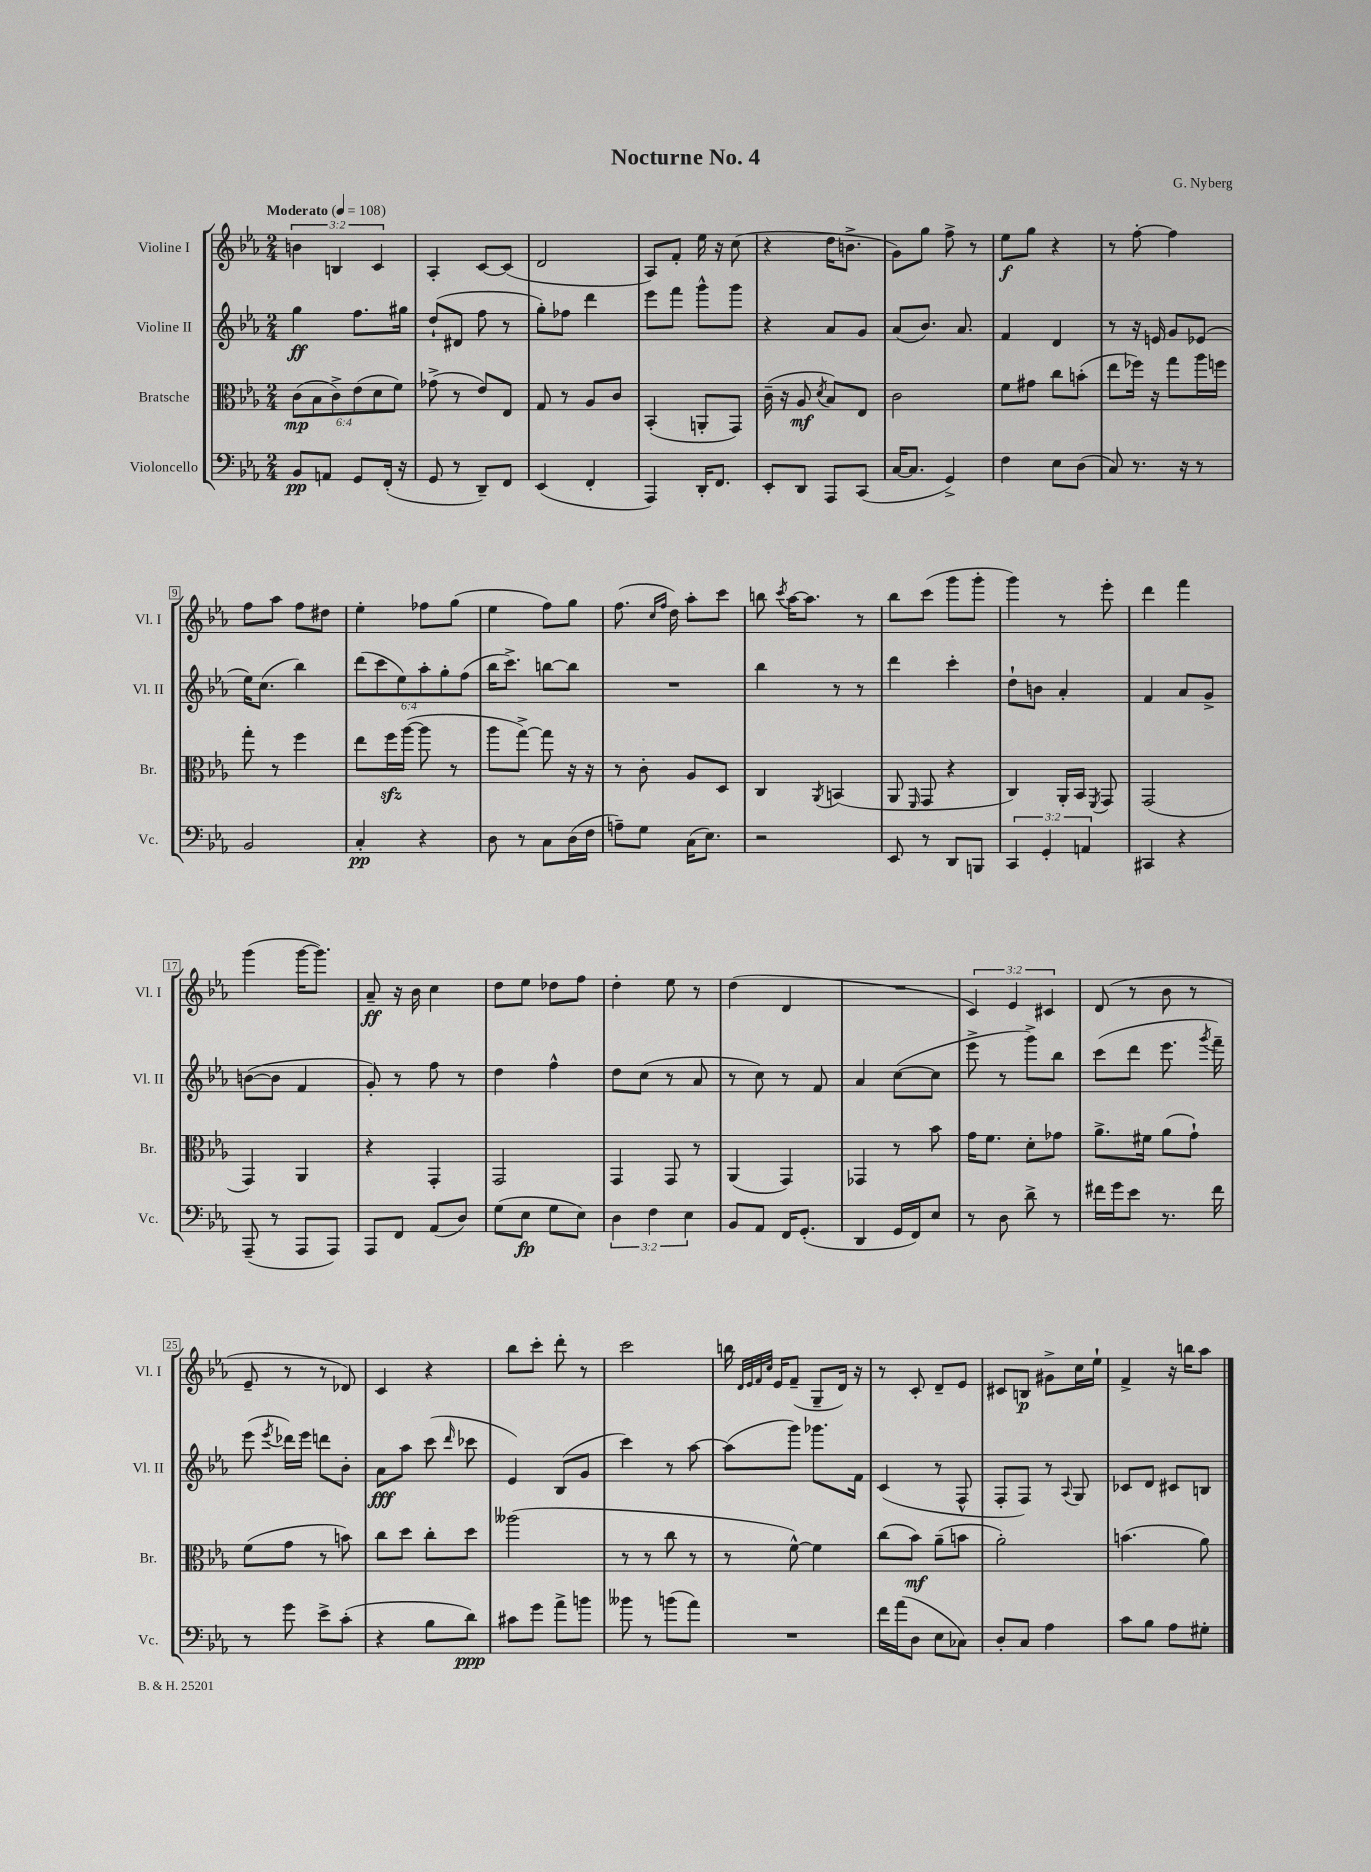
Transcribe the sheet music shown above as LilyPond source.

\header { title = "Nocturne No. 4" composer = "G. Nyberg" }
<<
\new StaffGroup <<
\new Staff = "s0" \with { instrumentName = "Violine I" shortInstrumentName = "Vl. I" } {
    \clef treble \key ees \major \numericTimeSignature \time 2/4 \override Staff.TupletNumber.text = #tuplet-number::calc-fraction-text \tempo "Moderato" 4 = 108
    \autoBeamOff \tuplet 3/2 { b'4 b4 c'4 } |
    aes4-. c'8[~ c'8]( |
    d'2 |
    aes8[) f'8]-. ees''16 r16 c''8( |
    r4 d''16[ b'8.]-> |
    g'8[) g''8] f''8-> r8 |
    ees''8[\f g''8] r4 |
    r8 f''8~-. f''4 |
    f''8[ aes''8] f''8[ dis''8] |
    ees''4-. fes''8[ g''8]( |
    ees''4 f''8[) g''8] |
    f''8.( \grace { c''16[ f''16] } d''16) aes''8[-. c'''8] |
    b''8 \acciaccatura { c'''8 } aes''16[~ aes''8.] r8 |
    bes''8[ c'''8]( g'''8[ g'''8]-. |
    g'''4) r8 ees'''8-. |
    d'''4 f'''4 |
    g'''4( g'''16[~ g'''8.]) |
    aes'8--\ff r16 bes'16 c''4 |
    d''8[ ees''8] des''8[ f''8] |
    d''4-. ees''8 r8 |
    d''4( d'4 |
    R2 |
    \tuplet 3/2 { c'4) ees'4 cis'4 } |
    d'8( r8 bes'8 r8 |
    ees'8-- r8 r8 des'8) |
    c'4 r4 |
    bes''8[ c'''8]-. d'''8-. r8 |
    c'''2 |
    b''16 \grace { d'32[ ees'32 f'32 c''32] } ees'16[ f'8]--( g8[-- d'16]) r16 |
    r8 c'8-. d'8[-- ees'8] |
    cis'8[ b8]\p gis'8[-> c''16 ees''16]-! |
    f'4-> r16 b''16[ aes''8] \bar "|." |
}
\new Staff = "s1" \with { instrumentName = "Violine II" shortInstrumentName = "Vl. II" } {
    \clef treble \key ees \major \numericTimeSignature \time 2/4 \override Staff.TupletNumber.text = #tuplet-number::calc-fraction-text
    \autoBeamOff g''4\ff f''8.[ gis''16] |
    d''8[-!( dis'8] f''8 r8 |
    g''8[-.) fes''8] d'''4 |
    ees'''8[ f'''8] g'''8[-^ g'''8] |
    r4 aes'8[ g'8] |
    aes'8[( bes'8.]) aes'8. |
    f'4 d'4 |
    r8 r16 e'16 g'8[ ees'8]( |
    ees''16[) c''8.]( bes''4) |
    \tuplet 6/4 { d'''8[( c'''8 ees''8) aes''8-. g''8-. f''8]( } |
    bes''16[ c'''8.]->) b''8[~ b''8] |
    R2 |
    bes''4 r8 r8 |
    d'''4 c'''4-. |
    d''8[-! b'8] aes'4-. |
    f'4 aes'8[ g'8]-> |
    b'8[~( b'8] f'4 |
    g'8-.) r8 f''8 r8 |
    d''4 f''4-^ |
    d''8[ c''8]( r8 aes'8 |
    r8 c''8) r8 f'8 |
    aes'4 c''8[~( c''8] |
    ees'''8-> r8 g'''8[->) bes''8] |
    c'''8[( d'''8] ees'''8. \acciaccatura { g'''8 } f'''16--) |
    ees'''8( \acciaccatura { ees'''8 } des'''16[) ees'''16] d'''8[ bes'8]-. |
    aes'8[\fff aes''8] c'''8( \grace { d'''16 } ces'''8 |
    ees'4) bes8[( g'8] |
    c'''4) r8 aes''8~ |
    aes''8[( g'''8]) ges'''8.[ f'16] |
    c'4( r8 f8-^ |
    f8[-. f8]) r8 \appoggiatura { aes8 } g8 |
    ces'8[ d'8] cis'8[ b8] \bar "|." |
}
\new Staff = "s2" \with { instrumentName = "Bratsche" shortInstrumentName = "Br." } {
    \clef alto \key ees \major \numericTimeSignature \time 2/4 \override Staff.TupletNumber.text = #tuplet-number::calc-fraction-text
    \autoBeamOff \tuplet 6/4 { c'8[\mp( bes8 c'8->) ees'8( d'8 f'8]) } |
    ges'8->( r8 ees'8[) ees8] |
    g8 r8 aes8[ c'8] |
    bes,4-.( a,8[-. g,8]) |
    c'16--( r16 aes8\mf \acciaccatura { d'8 } bes8[) ees8] |
    c'2 |
    f'8[ gis'8] c''8[ b'8]-.( |
    ees''8[ fes''16]) r16 g''8[ aes''16 f''16] |
    g''8-. r8 f''4 |
    ees''8[ f''16\sfz aes''16]~( aes''8 r8 |
    aes''8[ g''8]~->) g''8 r16 r16 |
    r8 c'8-. aes8[ d8] |
    c4 \acciaccatura { aes,8 } b,4( |
    aes,8 \grace { f,16 } g,8 r4 |
    c4) aes,16[-. bes,16] \acciaccatura { f,8 } g,8 |
    g,2( |
    g,4) aes,4 |
    r4 g,4-. |
    g,2 |
    g,4 g,8 r8 |
    aes,4( g,4) |
    ges,4 r8 bes'8 |
    g'16[ f'8.] d'8[-. ges'8] |
    aes'8.[-> fis'16] aes'8[( g'8]-!) |
    f'8[( g'8] r8 b'8) |
    c''8[ d''8] c''8[-. d''8] |
    aeses''2( |
    r8 r8 c''8 r8 |
    r8 f'8~-^) f'4 |
    c''8[( bes'8]\mf) aes'8[--( b'8] |
    aes'2-.) |
    b'4.( aes'8) \bar "|." |
}
\new Staff = "s3" \with { instrumentName = "Violoncello" shortInstrumentName = "Vc." } {
    \clef bass \key ees \major \numericTimeSignature \time 2/4 \override Staff.TupletNumber.text = #tuplet-number::calc-fraction-text
    \autoBeamOff bes,8[\pp a,8] g,8[ f,16]-.( r16 |
    g,8 r8 d,8[--) f,8] |
    ees,4( f,4-. |
    aes,,4) d,16[-. f,8.] |
    ees,8[-. d,8] aes,,8[ c,8]( |
    c16[~ c8.] g,4->) |
    f4 ees8[ d8]( |
    c8) r8. r16 r8 |
    bes,2 |
    c4-.\pp r4 |
    d8 r8 c8[ d16( f16] |
    a8[--) g8] c16[( ees8.]) |
    r2 |
    ees,8 r8 d,8[ b,,8] |
    \tuplet 3/2 { c,4 g,4-. a,4 } |
    cis,4 r4 |
    aes,,8--( r8 aes,,8[ aes,,8]) |
    aes,,8[ f,8] aes,8[( d8]) |
    g8[( ees8]\fp g8[ ees8]) |
    \tuplet 3/2 { d4 f4 ees4 } |
    bes,8[ aes,8] f,16[ g,8.]-.( |
    d,4 g,16[ f,16) ees8] |
    r8 d8 d'8-> r8 |
    fis'16[ g'16 ees'8] r8. fis'16 |
    r8 g'8 ees'8[-> c'8]-.( |
    r4 bes8[ d'8]\ppp) |
    cis'8[ g'8] aes'8[-> b'8] |
    beses'8 r8 b'8[( aes'8]) |
    R2 |
    f'16[ aes'16( d8] ees8[ ces8]) |
    d8[-. c8] aes4 |
    c'8[ bes8] aes8[ gis8]-. \bar "|." |
}
>>
>>
\layout { \context { \Score \override BarNumber.stencil = #(make-stencil-boxer 0.1 0.3 ly:text-interface::print) } }
